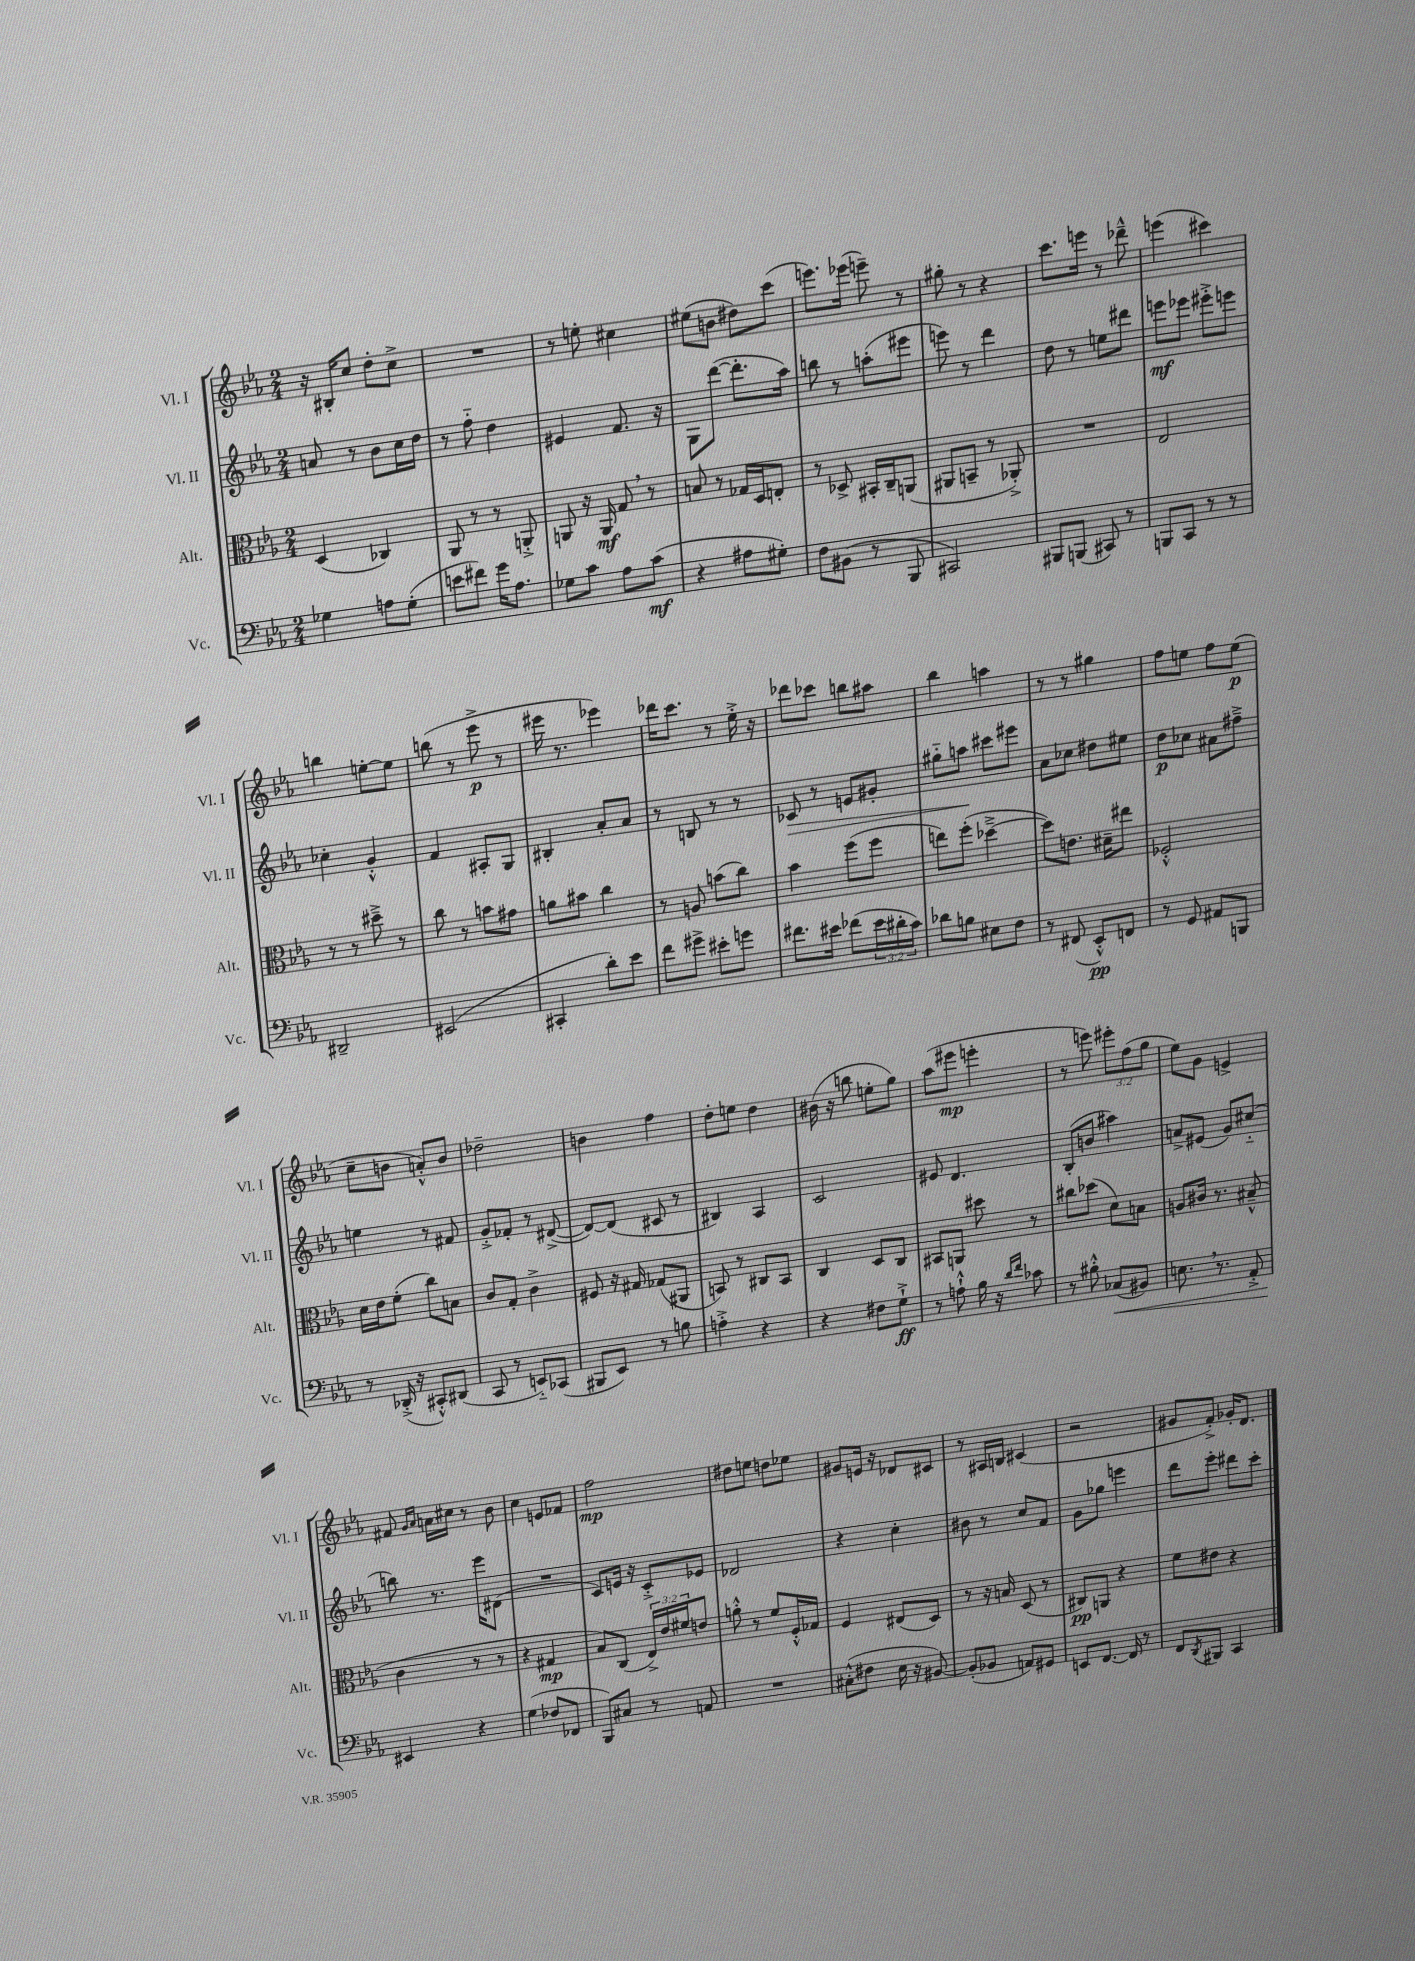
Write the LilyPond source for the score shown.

<<
\new StaffGroup <<
\new Staff = "s0" \with { instrumentName = "Vl. I" shortInstrumentName = "Vl. I" } {
    \clef treble \key ees \major \numericTimeSignature \time 2/4 \override Staff.TupletNumber.text = #tuplet-number::calc-fraction-text
    r16 bis16-. c''8 d''8-. c''8-> |
    R2 |
    r8 e''8-. cis''4 |
    eis''8( b'8 dis''8) c'''8( |
    e'''8.) ees'''16( e'''8--) r8 |
    gis''8-. r8 r4 |
    c'''8. e'''16 r8 des'''8---^ |
    e'''4( cis'''4) |
    b''4 e''8~-. e''8 |
    b''8( r8 ees'''8->\p r8 |
    eis'''16 r8. ees'''4) |
    des'''16 c'''8. r8 ees''16-.-> r16 |
    des'''8 ces'''8 b''8 ais''8 |
    bes''4 a''4 |
    r8 r8 gis''4 |
    f''8 e''8 f''8 e''8\p( |
    c''8-- b'8 a'8-.-^) b'8 |
    des''2-- |
    b'4 f''4 |
    d''8-. e''8 d''4 |
    bis'16( r16 b''8 e''8-. g''8) |
    aes''8( eis'''8\mp e'''4-. |
    r8 e'''8) \tuplet 3/2 { eis'''8-. f''8( g''8 } |
    ees''8) g'8 e'4-> |
    fis'8 \grace { g'16 aes'16 } a'16 cis''16 r8 bes'8 |
    c''4 e'8 fes'8 |
    f''2\mp |
    dis''8 e''8 d''8 ees''8 |
    gis'8 e'16 r16 des'8 cis'8 |
    r8 ais16 b16 cis'4( |
    r2 |
    gis'8 f'8-.->) ges'16-. d'8. \bar "|." |
}
\new Staff = "s1" \with { instrumentName = "Vl. II" shortInstrumentName = "Vl. II" } {
    \clef treble \key ees \major \numericTimeSignature \time 2/4
    a'8 r8 bes'8 c''16 d''16 |
    r8 f''8-_ d''4 |
    eis'4 f'8. r16 |
    g8 d'''8~( d'''8.-. aes''16) |
    b''8 r8 a''8-.( eis'''8 |
    e'''8) r8 d'''4 |
    d''8 r8 e''8 dis'''8 |
    e'''8\mf ees'''8 eis'''8-.-> e'''8 |
    ces''4-. g'4-.-^ |
    f'4 ais8-. g8 |
    bis4-. aes'8-. aes'8 |
    r8 b8 r8 r8 |
    ces'8\> r8 e'8 gis'8-. |
    gis''8-_ a''8\! cis'''8 eis'''8 |
    aes'8 ces''8 dis''8 eis''8 |
    d''8\p ces''8 ais'8 fis''8---> |
    e''4 r8 fis'8 |
    g'8-.-> fes'8-. r8 dis'8~->( |
    dis'8~) dis'8( cis'8 r8 |
    bis4) aes4 |
    c'2 |
    eis'8 d'4. |
    bes8-.( b'8 ais''4) |
    a'8-> eis'8( g'8) cis''8-_( |
    b''8) r8. ees'''16 dis'8( |
    R2 |
    c'8) e'16 r16 c'8-.-> ees'8 |
    des'2 |
    r4 c''4-. |
    bis'8 r8 c''8 f'8 |
    g'8 ges''8 e'''4 |
    d'''8 ees'''8-. dis'''8 c'''8-. \bar "|." |
}
\new Staff = "s2" \with { instrumentName = "Alt." shortInstrumentName = "Alt." } {
    \clef alto \key ees \major \numericTimeSignature \time 2/4 \override Staff.TupletNumber.text = #tuplet-number::calc-fraction-text
    d4( ces4) |
    aes,8 r8 r8 a,8-.-> |
    a,8 r16 a,16\mf g8 \breathe r8 |
    b8 r8 ges16 d16 e8-. |
    r8 des8-> bis,16-. c16-- a,8( |
    ais,8 b,8-- r8 aes,8-.->) |
    R2 |
    ees2 |
    r8 r8 dis''8---> r8 |
    c''8 r8 b'8 gis'8 |
    a'8 bis'8 c''4 |
    r8 a8 b'8( c''8) |
    bes'4 f''8( f''8 |
    e''8) f''8-.( des''4~---> |
    des''8) e'8. dis'16-- eis''8 |
    fes2-.-^ |
    d'16 ees'16 f'8-.( c''8) b8 |
    c'8 g8-. c'4-> |
    fis8 r16 gis16 ges8( ais,8 |
    b,8) r8 cis8 b,8 |
    c4 d8 c8 |
    bis,8 a,8 dis''8 r8 |
    cis''8 des''8( d'8) b8 |
    a8 cis'16 r8. bis8---^( |
    c'4 r8 r8 |
    r4 gis4\mp |
    bes8) c8( \tuplet 3/2 { ees16->) ees'16 fis'16 } e'8 |
    a'8-.-^ r8 f'8 f16-.-^ ges16 |
    f4 eis8( d8) |
    r8 r16 b16 d8( r8 |
    cis8\pp) a,8 r4 |
    f'8 eis'8 r4 \bar "|." |
}
\new Staff = "s3" \with { instrumentName = "Vc." shortInstrumentName = "Vc." } {
    \clef bass \key ees \major \numericTimeSignature \time 2/4 \override Staff.TupletNumber.text = #tuplet-number::calc-fraction-text
    ges4 a8 ges8-.( |
    e'8 fis'8) g'16 aes8. |
    ges8 c'8 aes8 c'8\mf( |
    r4 ais8 gis8-.) |
    f8 bis,8( r8 bes,,8 |
    cis,2) |
    bis,,8 b,,8( cis,8) r8 |
    b,,8 c,8 r8 r8 |
    dis,2-- |
    eis,2( |
    cis,4-. d'8-.) ees'8 |
    f'8 gis'8-> eis'8-. g'8 |
    fis'8. eis'16 fes'8( \tuplet 3/2 { eis'16 dis'16-. c'16) } |
    des'8 b8 eis8 f8 |
    r8 fis,8( ees,8-.-^\pp) f,8 |
    r8 g,8 ais,8 b,,8 |
    r8 des,16-.->( r16 cis,8-.-^) dis,8( |
    c,8 r8 e,8-_) ces,8( |
    bis,,8 ees,8) r8 b8 |
    a4-.-> r4 |
    r4 fis8 g8-!->\ff |
    r8 a8-!-^ bes16 r16 \grace { d'16 f'16 } ces'8 |
    r8 bis8-.-^ ces8\<( bis,8) |
    e8. \breathe r8. aes,8-.-> |
    eis,4\! r4 |
    g4( fes8 fes,8 |
    bes,,8) cis8 r8 a,8 |
    R2 |
    cis8-.-^( fis8 ees16 r16 bis,8~) |
    bis,8-.( bes,8 a,8) gis,8 |
    e,8 f,8.~ f,16 r8 |
    f,8 \acciaccatura { d,8 } bis,,8 c,4 \bar "|." |
}
>>
>>
\layout { \context { \Score \remove "Bar_number_engraver" } }
